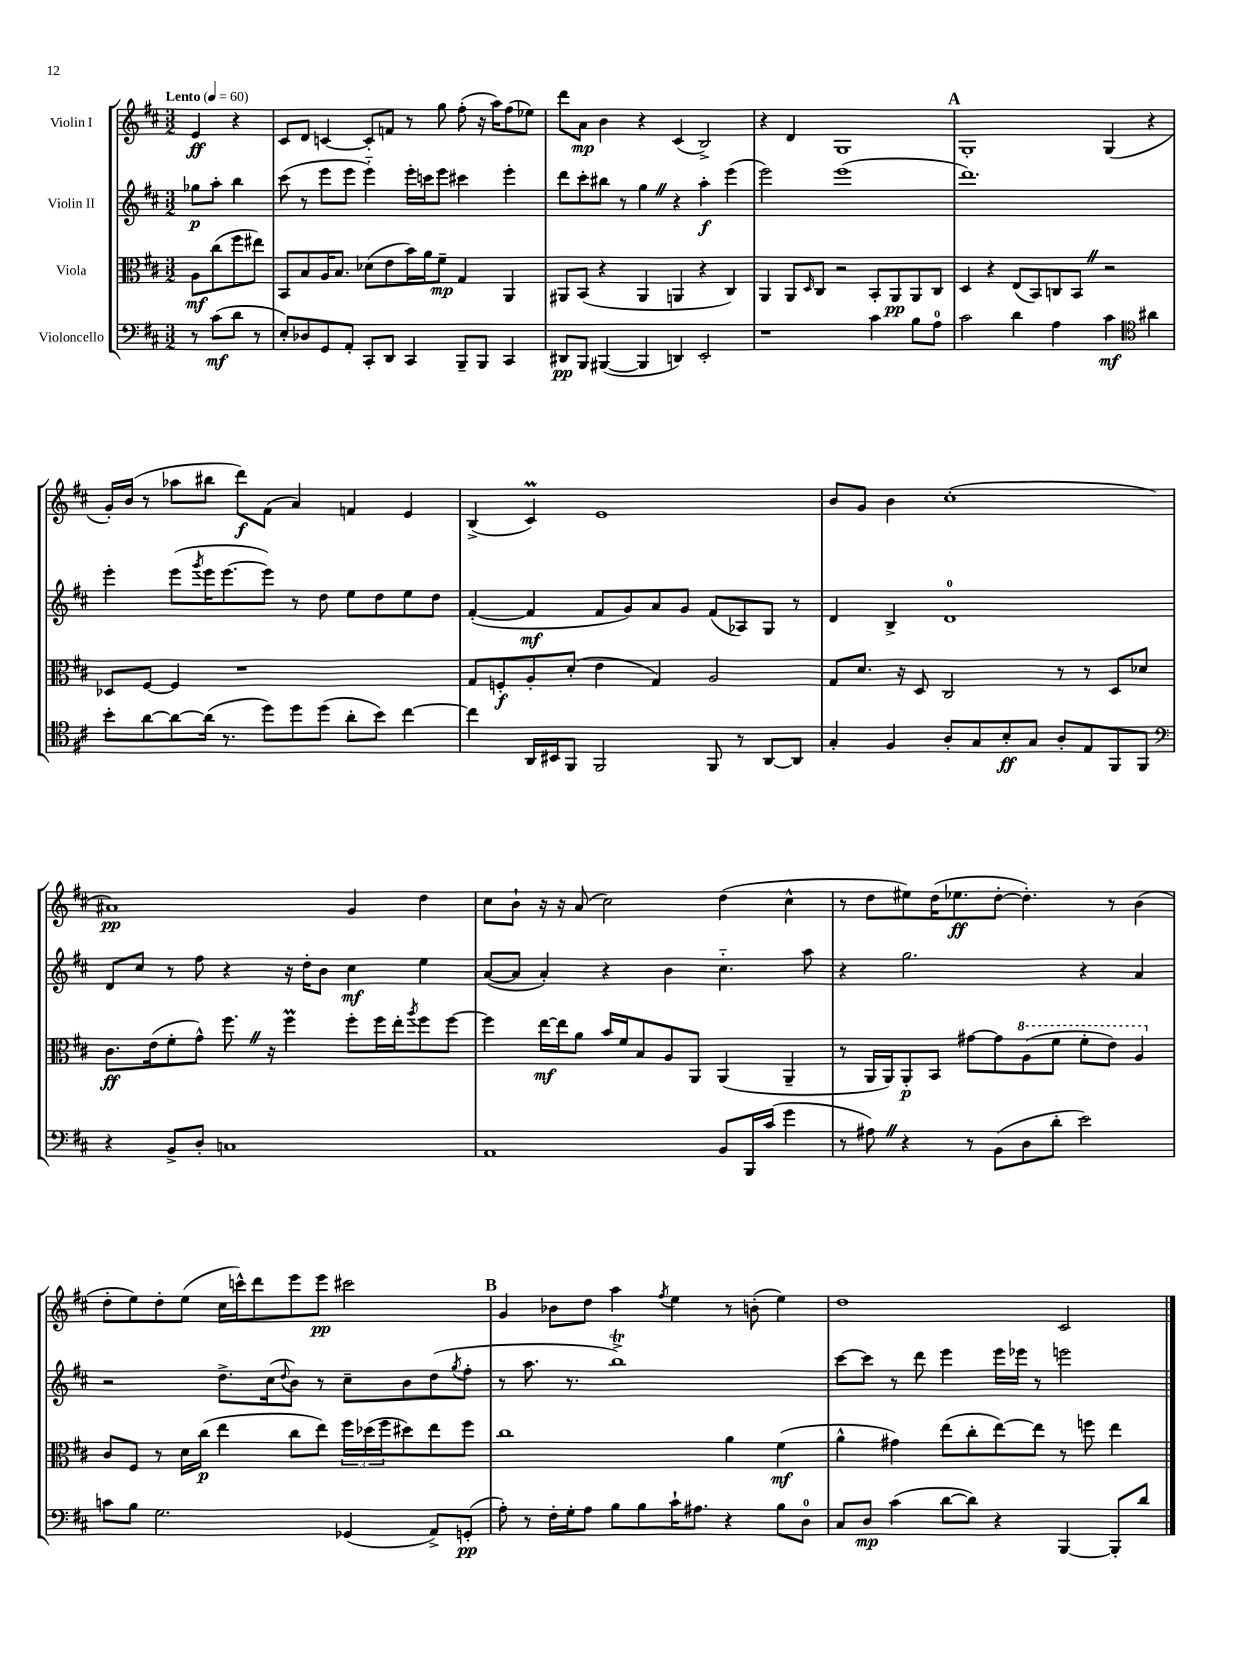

**kern	**dynam	**kern	**dynam	**kern	**dynam	**kern	**dynam
*part4	*part4	*part3	*part3	*part2	*part2	*part1	*part1
*staff4	*staff4	*staff3	*staff3	*staff2	*staff2	*staff1	*staff1
*I"Violoncello	*	*I"Viola	*	*I"Violin II	*	*I"Violin I	*
*clefF4	*	*clefC3	*	*clefG2	*	*clefG2	*
*k[f#c#]	*	*k[f#c#]	*	*k[f#c#]	*	*k[f#c#]	*
*M3/2	*	*M3/2	*	*M3/2	*	*M3/2	*
*MM60	*	*MM60	*	*MM60	*	*MM60	*
=	=	=	=	=	=	=	=
!	!	!	!	!	!	!LO:TX:a:B:t=Lento	!
8r	.	8A\L	mf	8gg-X\L	p	4e/	ff
(8c#\L	mf	(8cc#\	.	8aa'\J	.	.	.
8d\J	.	8ff#\	.	4bb\	.	4r	.
8r	.	8ee#X\J)	.	.	.	.	.
=1	=1	=1	=1	=1	=1	=1	=1
8E'/L)	.	8BB/L	.	(8ccc#\	.	8c#/L	.
8D-X/	.	8B/	.	8r	.	8d/J	.
8GG/	.	16A/K	.	8eee\L	.	[4cn/	.
.	.	8.B/J	.	.	.	.	.
8AA'/J	.	.	.	8eee\J	.	.	.
8CC#'/L	.	(8d-X\L	.	4eee\)	.	8c'/L]	.
8DD/J	.	8e\	.	.	.	8fn/J	.
4CC#/	.	16b\L)	.	16eee'\LL	.	8r	.
.	.	16a\J	.	16cccn\J	.	.	.
.	.	8f#~\J	mp	8eee\J	.	8gg\	.
8BBB~/L	.	4G/	.	4ccc#X\	.	(8ff#'\	.
8BBB/J	.	.	.	.	.	16r	.
.	.	.	.	.	.	16aa\KL)	.
4CC#/	.	4AA/	.	4eee'\	.	(8ff#\	.
.	.	.	.	.	.	8ee-X\J)	.
=2	=2	=2	=2	=2	=2	=2	=2
8DD#X/L	pp	8AA#X/L	.	8ddd\L	.	8ddd\L	.
8BBB/J	.	(8BB/J	.	8ccc#'\	.	8a\J	mp
([4BBB#X/	.	4r	.	8bb#X\J	.	4b\	.
.	.	.	.	8r	.	.	.
4BBB#/]	.	4AA#/	.	4ggZ\	.	4r	.
4DDn/)	.	4AAn/	.	4r	.	(4c#/	.
2EE'/	.	4r	.	4aa'\	f	2B^/)	.
.	.	4C#/)	.	(4eee\	.	.	.
=3	=3	=3	=3	=3	=3	=3	=3
1r	.	4AA/	.	2eee\)	.	4r	.
.	.	8AA/L	.	.	.	4d/	.
.	.	16qqD/	.	.	.	.	.
.	.	8C#/J	.	.	.	.	.
.	.	2r	.	(1eee	.	1G	.
4c#\	.	8BB'/L	.	.	.	.	.
.	.	8AA/	pp	.	.	.	.
8B\L	.	8AA/	.	.	.	.	.
8A\J	.	8C#/J	.	.	.	.	.
!!LO:REH:place=s1:t=A
=4	=4	=4	=4	=4	=4	=4	=4
2c#\	.	4D/	.	1.ddd)	.	1G'	.
.	.	4r	.	.	.	.	.
4d\	.	(8E/L	.	.	.	.	.
.	.	8BB/)	.	.	.	.	.
4A\	.	8Cn/	.	.	.	.	.
.	.	8BBZ/J	.	.	.	.	.
4c#\	mf	2r	.	.	.	(4G/	.
*clefC4	*	*	*	*	*	*	*
4a#X\	.	.	.	.	.	4r	.
!!LO:LB:g=z
=5	=5	=5	=5	=5	=5	=5	=5
8b'\L	.	8D-X/L	.	4eee'\	.	16g'/LL)	.
.	.	.	.	.	.	(16b/JJ	.
[8a\	.	[8F#/J	.	.	.	8r	.
8a\_	.	4F#/]	.	(8eee\L	.	8aa-X\L	.
.	.	.	.	8qggg/	.	.	.
(16a\Jk]	.	.	.	16eee\K	.	8bb#X\J	.
8.r	.	.	.	[8.eee\	.	.	.
.	.	1r	.	.	.	8ddd\L)	f
8dd\L)	.	.	.	8eee\J])	.	(8f#\J	.
8dd\	.	.	.	8r	.	4a/)	.
(8dd\J	.	.	.	8dd\	.	.	.
8a'\L	.	.	.	8ee\L	.	4fn/	.
8b\J)	.	.	.	8dd\	.	.	.
[4cc#\	.	.	.	8ee\	.	4e/	.
.	.	.	.	8dd\J	.	.	.
=6	=6	=6	=6	=6	=6	=6	=6
4cc#\]	.	8G/L	.	([4f#'/	.	(4B^/	.
.	.	8Fn'/	f	.	.	.	.
16AA/LL	.	8A'/	.	4f#/]	mf	4c#m/)	.
16BB#X/J	.	.	.	.	.	.	.
8FF#/J	.	(8d'/J	.	.	.	.	.
2FF#/	.	4e\	.	8f#/L	.	1e	.
.	.	.	.	8g/)	.	.	.
.	.	4G/)	.	8a/	.	.	.
.	.	.	.	8g/J	.	.	.
8FF#/	.	2A/	.	(8f#/L	.	.	.
8r	.	.	.	8A-X/)	.	.	.
[8AA/L	.	.	.	8G/J	.	.	.
8AA/J]	.	.	.	8r	.	.	.
=7	=7	=7	=7	=7	=7	=7	=7
4G'/	.	8G/L	.	4d/	.	8b/L	.
.	.	8.d/J	.	.	.	8g/J	.
4F#/	.	.	.	4B^/	.	4b\	.
.	.	16r	.	.	.	.	.
.	.	8D/	.	.	.	.	.
8A'/L	.	2C#/	.	1d	.	(1cc#'	.
8G/	.	.	.	.	.	.	.
8B'/	ff	.	.	.	.	.	.
8G/J	.	.	.	.	.	.	.
8A'/L	.	8r	.	.	.	.	.
8E/	.	8r	.	.	.	.	.
8FF#/	.	8D/L	.	.	.	.	.
8FF#/J	.	8d-X/J	.	.	.	.	.
!!LO:LB:g=z
=8	=8	=8	=8	=8	=8	=8	=8
*clefF4	*	*	*	*	*	*	*
4r	.	8.c#\L	ff	8d/L	.	1a#X)	pp
.	.	.	.	8cc#/J	.	.	.
.	.	(16e\k	.	.	.	.	.
8BB^/L	.	8f#'\	.	8r	.	.	.
8D'/J	.	8g^^\J)	.	8ff#\	.	.	.
1Cn	.	8.ff#Z\	.	4r	.	.	.
.	.	16r	.	.	.	.	.
.	.	4ff#m\	.	16r	.	.	.
.	.	.	.	16dd'\KL	.	.	.
.	.	.	.	8b\J	.	.	.
.	.	8ff#'\L	.	4cc#\	mf	4g/	.
.	.	16ff#\L	.	.	.	.	.
.	.	16ee'\J	.	.	.	.	.
.	.	8qaa/	.	.	.	.	.
.	.	8ff#\	.	4ee\	.	4dd\	.
.	.	[8ff#\J	.	.	.	.	.
=9	=9	=9	=9	=9	=9	=9	=9
1AA	.	4ff#\]	.	([8a/L	.	8cc#\L	.
.	.	.	.	8a/J]	.	8b`\J	.
.	.	[16ee\LL	mf	4a'/)	.	16r	.
.	.	16ee\J]	.	.	.	16r	.
.	.	8a\J	.	.	.	(8a/	.
.	.	16b/LL	.	4r	.	2cc#\)	.
.	.	16f#/J	.	.	.	.	.
.	.	8B/	.	.	.	.	.
.	.	8A/	.	4b\	.	.	.
.	.	8AA/J	.	.	.	.	.
8BB/L	.	(4AA/	.	4.cc#\	.	(4dd\	.
16BBB/L	.	.	.	.	.	.	.
(16c#/JJ	.	.	.	.	.	.	.
4g\	.	4AA~/	.	.	.	4cc#^^\	.
.	.	.	.	8aa\	.	.	.
=10	=10	=10	=10	=10	=10	=10	=10
8r	.	8r	.	4r	.	8r	.
8A#XZ\)	.	16AA/LL	.	.	.	8dd\L	.
.	.	16AA/J)	.	.	.	.	.
4r	.	8AA'/	p	2.gg\	.	8ee#X\)	.
.	.	8BB/J	.	.	.	(16dd\K	.
.	.	.	.	.	.	8.ee-X\	ff
8r	.	[8g#X\L	.	.	.	.	.
(8BB\L	.	8g#\]	.	.	.	[8dd'\J	.
*	*	*8va	*	*	*	*	*
8D\	.	(8a\	.	.	.	4.dd'\])	.
8d'\J	.	8ff#\J	.	.	.	.	.
2e\)	.	8ff#'\L	.	4r	.	.	.
.	.	8ee\J)	.	.	.	8r	.
.	.	4a/	.	4a/	.	(4b\	.
!!LO:LB:g=z
=11	=11	=11	=11	=11	=11	=11	=11
*	*	*X8va	*	*	*	*	*
8cn\L	.	8c#/L	.	2r	.	8dd'\L	.
8B\J	.	8F#/J	.	.	.	8ee\)	.
2.G\	.	8r	.	.	.	8dd'\	.
.	.	16d\LL	.	.	.	(8ee\J	.
.	.	(16cc#\JJ	p	.	.	.	.
.	.	4ee\	.	8.dd^\L	.	16cc#\LL	.
.	.	.	.	.	.	16cccn^^\J)	.
.	.	.	.	.	.	8ddd\	.
.	.	.	.	(16cc#\k	.	.	.
.	.	.	.	8qqdd/	.	.	.
.	.	8cc#\L	.	8b\J)	.	8eee\	.
.	.	8ee\J)	.	8r	.	8eee\J	pp
(4GG-X/	.	24ff#\LL	.	8cc#~\L	.	2ccc#X\	.
.	.	(24dd-X\	.	.	.	.	.
.	.	24ff#\J	.	.	.	.	.
.	.	8dd#X\)	.	8b\	.	.	.
8AA^/L)	.	8ee\	.	(8dd\	.	.	.
.	.	.	.	8qgg/	.	.	.
(8GGn'/J	pp	8ff#\J	.	8ff#'\J	.	.	.
!!LO:REH:place=s1:t=B
=12	=12	=12	=12	=12	=12	=12	=12
8A'\)	.	1cc#	.	8r	.	4g/	.
8r	.	.	.	8.aa\	.	.	.
16F#'\LL	.	.	.	.	.	8b-X\L	.
16G'\J	.	.	.	8.r	.	.	.
8A\J	.	.	.	.	.	8dd\J	.
8B\L	.	.	.	1bbT^)	.	4aa\	.
8B\	.	.	.	.	.	.	.
.	.	.	.	.	.	8qff#/	.
16c#`\K	.	.	.	.	.	4ee\	.
8.A#X\J	.	.	.	.	.	.	.
4r	.	4a\	.	.	.	8r	.
.	.	.	.	.	.	(8bn'\	.
8B\L	.	(4f#\	mf	.	.	4ee\)	.
8D\J	.	.	.	.	.	.	.
=13	=13	=13	=13	=13	=13	=13	=13
8C#/L	.	4a^^\	.	[8ccc#\L	.	1dd	.
8D/J	mp	.	.	8ccc#\J]	.	.	.
(4c#\	.	4g#X\)	.	8r	.	.	.
.	.	.	.	8ddd\	.	.	.
[8d\L	.	(8ee\L	.	4eee\	.	.	.
8d\J])	.	8cc#'\	.	.	.	.	.
4r	.	[8ee\)	.	16eee\LL	.	.	.
.	.	.	.	16eee-X\JJ	.	.	.
.	.	8ee\J]	.	8r	.	.	.
[4BBB/	.	8r	.	2eeen\	.	2c#/	.
.	.	8ffn\	.	.	.	.	.
8BBB'/L]	.	4ee\	.	.	.	.	.
8d/J	.	.	.	.	.	.	.
==	==	==	==	==	==	==	==
*-	*-	*-	*-	*-	*-	*-	*-
